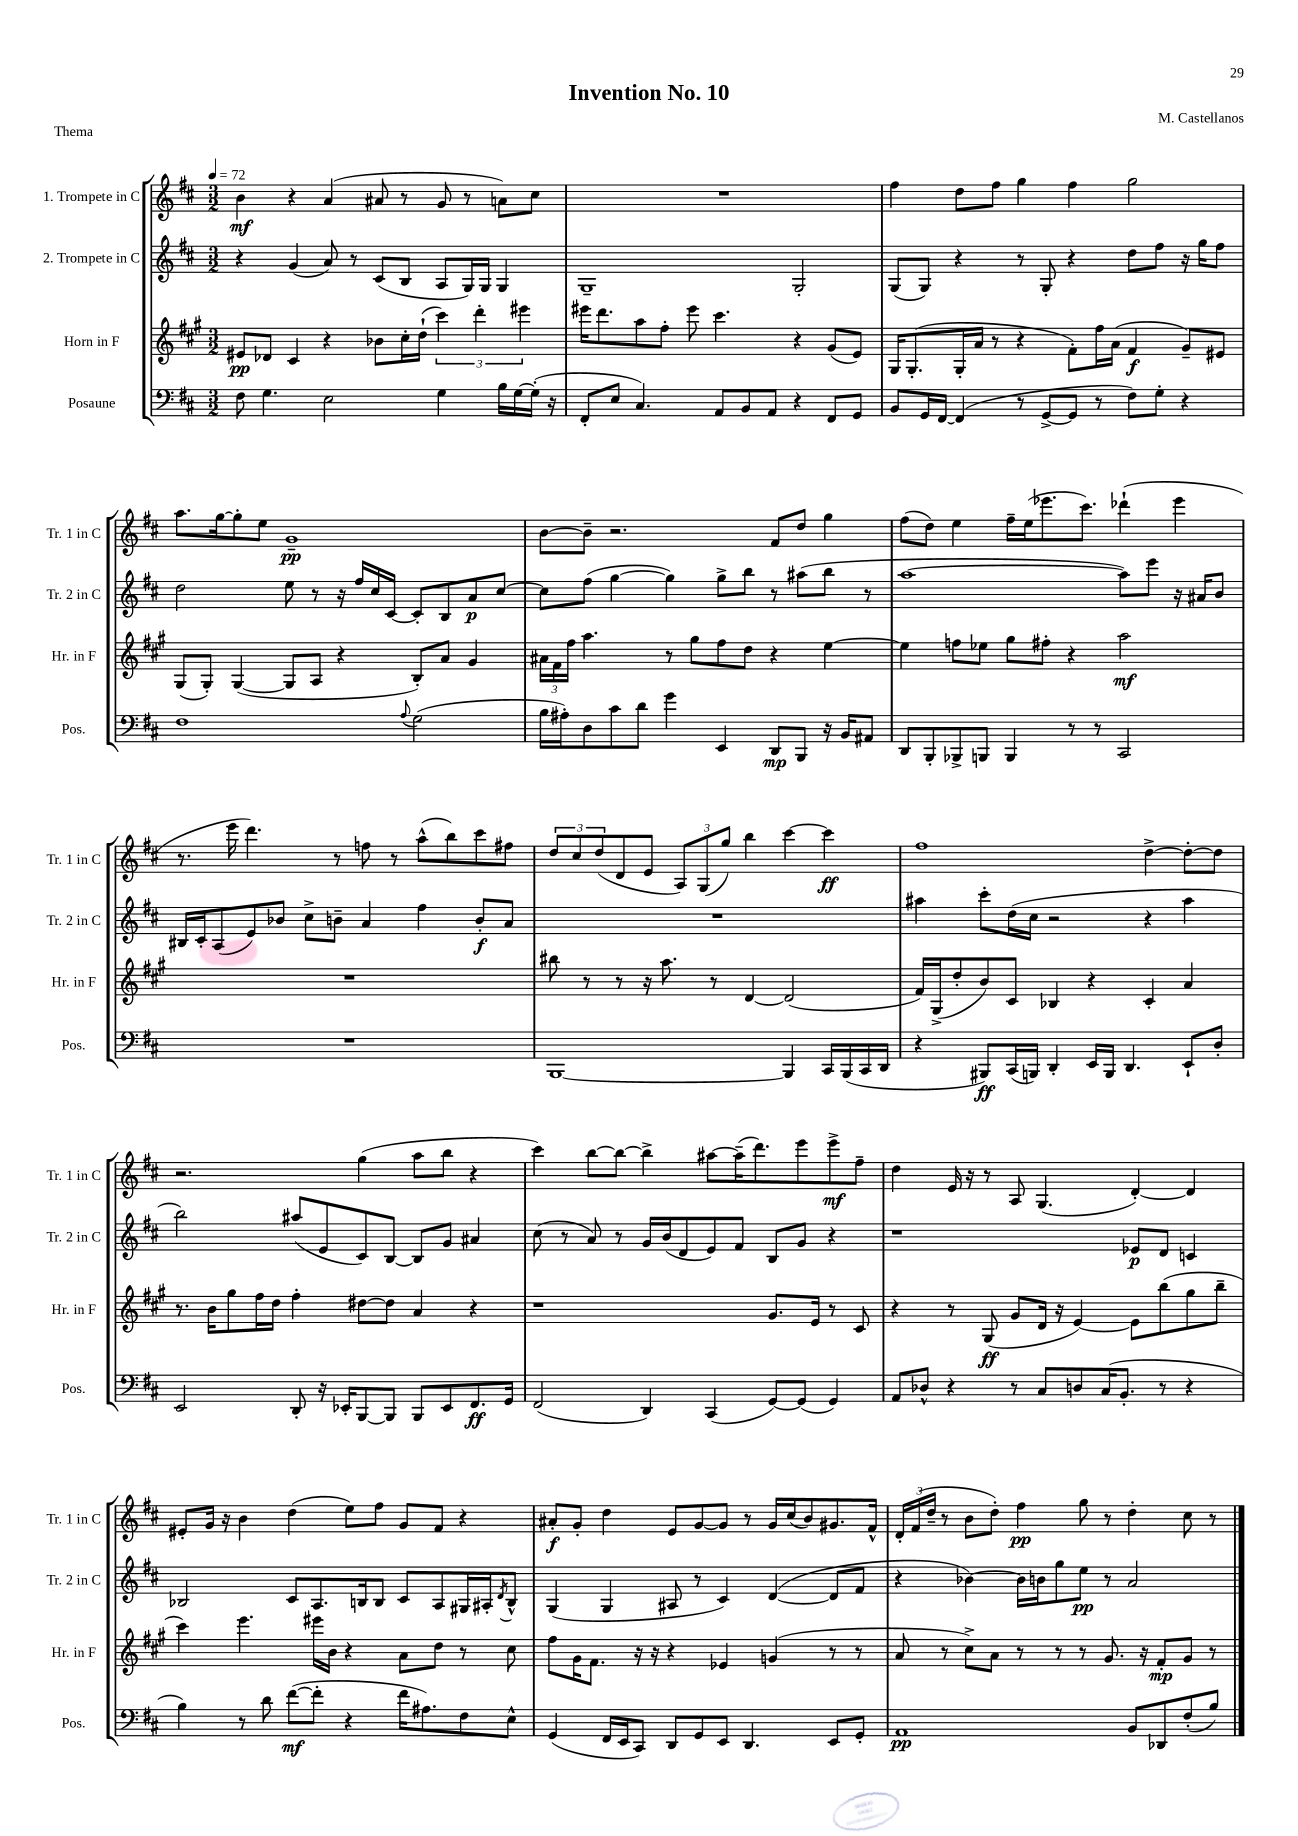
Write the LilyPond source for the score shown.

\header { title = "Invention No. 10" composer = "M. Castellanos" piece = "Thema" }
<<
\new StaffGroup <<
\new Staff = "s0" \with { instrumentName = "1. Trompete in C" shortInstrumentName = "Tr. 1 in C" } {
    \clef treble \key d \major \numericTimeSignature \time 3/2 \tempo 4 = 72
    b'4\mf r4 a'4( ais'8 r8 g'8 r8 a'8) cis''8 |
    R1. |
    fis''4 d''8 fis''8 g''4 fis''4 g''2 |
    a''8. g''16~ g''8-. e''8 g'1--\pp |
    b'8~ b'8-- r2. fis'8 d''8 g''4 |
    fis''8( d''8) e''4 fis''16-- e''16( ees'''8. cis'''8.) des'''4-!( ees'''4 |
    r8. e'''16 d'''4.) r8 f''8 r8 a''8-^( b''8) cis'''8 fis''8 |
    \tuplet 3/2 { d''8 cis''8 d''8( } d'8 e'8 \tuplet 3/2 { a8) g8( g''8) } b''4 cis'''4~ cis'''4\ff |
    fis''1 d''4~-> d''8~-. d''8 |
    r2. g''4( a''8 b''8 r4 |
    cis'''4) b''8~ b''8~ b''4-> ais''8~ ais''16--( d'''8.) e'''8 e'''8->\mf fis''8-- |
    d''4 e'16 r16 r8 a8 g4.( d'4~-.) d'4 |
    eis'8-. g'16 r16 b'4 d''4( e''8) fis''8 g'8 fis'8 r4 |
    ais'8-.\f g'8-. d''4 e'8 g'8~ g'8 r8 g'16 cis''16( b'8) gis'8. fis'16-^ |
    \tuplet 3/2 { d'16-. fis'16( d''16-- } r8 b'8 d''8-.) fis''4\pp g''8 r8 d''4-. cis''8 r8 \bar "|." |
}
\new Staff = "s1" \with { instrumentName = "2. Trompete in C" shortInstrumentName = "Tr. 2 in C" } {
    \clef treble \key d \major \numericTimeSignature \time 3/2
    r4 g'4( a'8) r8 cis'8( b8 a8 g16) g16 g4 |
    g1-- g2-. |
    g8( g8) r4 r8 g8-. r4 d''8 fis''8 r16 g''16 fis''8 |
    d''2 e''8 r8 r16 fis''16 cis''16 cis'16~ cis'8-. b8 a'8\p cis''8~ |
    cis''8 fis''8( g''4~ g''4) g''8-> b''8 r8 ais''8( b''8 r8 |
    a''1~ a''8) e'''8 r16 ais'16 b'8 |
    bis16 cis'16-. a8( e'8) bes'8 cis''8-> b'8-- a'4 fis''4 b'8-.\f a'8 |
    R1. |
    ais''4 cis'''8-. d''16( cis''16 r2 r4 ais''4 |
    b''2) ais''8( e'8 cis'8) b8~ b8 g'8 ais'4 |
    cis''8( r8 a'8) r8 g'16 b'16( d'8 e'8) fis'8 b8 g'8 r4 |
    r1 ees'8\p d'8 c'4 |
    bes2 cis'8 a8. b16 b8 cis'8 a8 gis16 ais16-. \acciaccatura { d'8 } b8-^ |
    g4( g4 ais8 r8 cis'4) d'4~( d'8 fis'8 |
    r4 bes'4~) bes'16 b'16 g''8 e''8\pp r8 a'2 \bar "|." |
}
\new Staff = "s2" \with { instrumentName = "Horn in F" shortInstrumentName = "Hr. in F" } {
    \clef treble \key a \major \numericTimeSignature \time 3/2
    eis'8\pp des'8 cis'4 r4 bes'8 cis''16-. d''16-!( \tuplet 3/2 { cis'''4) d'''4-. eis'''4 } |
    eis'''16 d'''8. a''8 fis''8-. eis'''8 cis'''4. r4 gis'8( e'8) |
    gis16 gis8.-.( gis16-. a'16 r8 r4 fis'8-.) fis''16 a'16( fis'4\f gis'8--) eis'8 |
    gis8( gis8-.) gis4~( gis8 a8 r4 b8-.) a'8 gis'4 |
    \tuplet 3/2 { ais'16 fis'16 fis''16 } a''4. r8 gis''8 fis''8 d''8 r4 e''4~ |
    e''4 f''8 ees''8 gis''8 fis''8-. r4 a''2\mf |
    R1. |
    bis''8 r8 r8 r16 a''8. r8 d'4~ d'2( |
    fis'16) gis16->( d''8-. b'8) cis'8 bes4 r4 cis'4-. a'4 |
    r8. b'16 gis''8 fis''16 d''16 fis''4-. dis''8~ dis''8 a'4 r4 |
    r1 gis'8. e'16 r8 cis'8 |
    r4 r8 gis8\ff( gis'8 d'16 r16 e'4~) e'8 b''8( gis''8 b''8-- |
    cis'''4) e'''4. eis'''16 b'16 r4 a'8 d''8 r8 cis''8 |
    fis''8 gis'16 fis'8. r16 r16 r4 ees'4 g'4( r8 r8 |
    a'8 r8 cis''8->) a'8 r8 r8 r8 gis'8. r16 fis'8-.\mp gis'8 r8 \bar "|." |
}
\new Staff = "s3" \with { instrumentName = "Posaune" shortInstrumentName = "Pos." } {
    \clef bass \key d \major \numericTimeSignature \time 3/2
    fis8 g4. e2 g4 b16 g16~ g16-.( r16 |
    fis,8-. e8 cis4.) a,8 b,8 a,8 r4 fis,8 g,8 |
    b,8 g,16 fis,16~ fis,4( r8 g,8~-> g,8 r8 fis8) g8-. r4 |
    fis1 \appoggiatura { a8 } g2( |
    b16 ais16-.) d8 cis'8 d'8 g'4 e,4 d,8\mp b,,8 r16 b,16 ais,8 |
    d,8 b,,8-. bes,,8-> b,,8 b,,4 r8 r8 cis,2 |
    R1. |
    b,,1~ b,,4 cis,16 b,,16( cis,16 d,16 |
    r4 bis,,8\ff) cis,16( b,,16) d,4-. e,16 b,,16 d,4. e,8-! d8-. |
    e,2 d,8-. r16 ees,16-. b,,8~ b,,8 b,,8 ees,8 fis,8.\ff g,16 |
    fis,2( d,4) cis,4( g,8~) g,8( g,4) |
    a,8 des8-^ r4 r8 cis8 d8 cis16( b,8.-. r8 r4 |
    b4) r8 d'8 fis'8~\mf( fis'8-. r4 fis'16 ais8.) fis8 e8-^ |
    g,4( fis,16 e,16 cis,8) d,8 g,8 e,8 d,4. e,8 g,8-. |
    a,1\pp b,8 des,8 fis8-.( b8) \bar "|." |
}
>>
>>
\layout { \context { \Score \remove "Bar_number_engraver" } }
